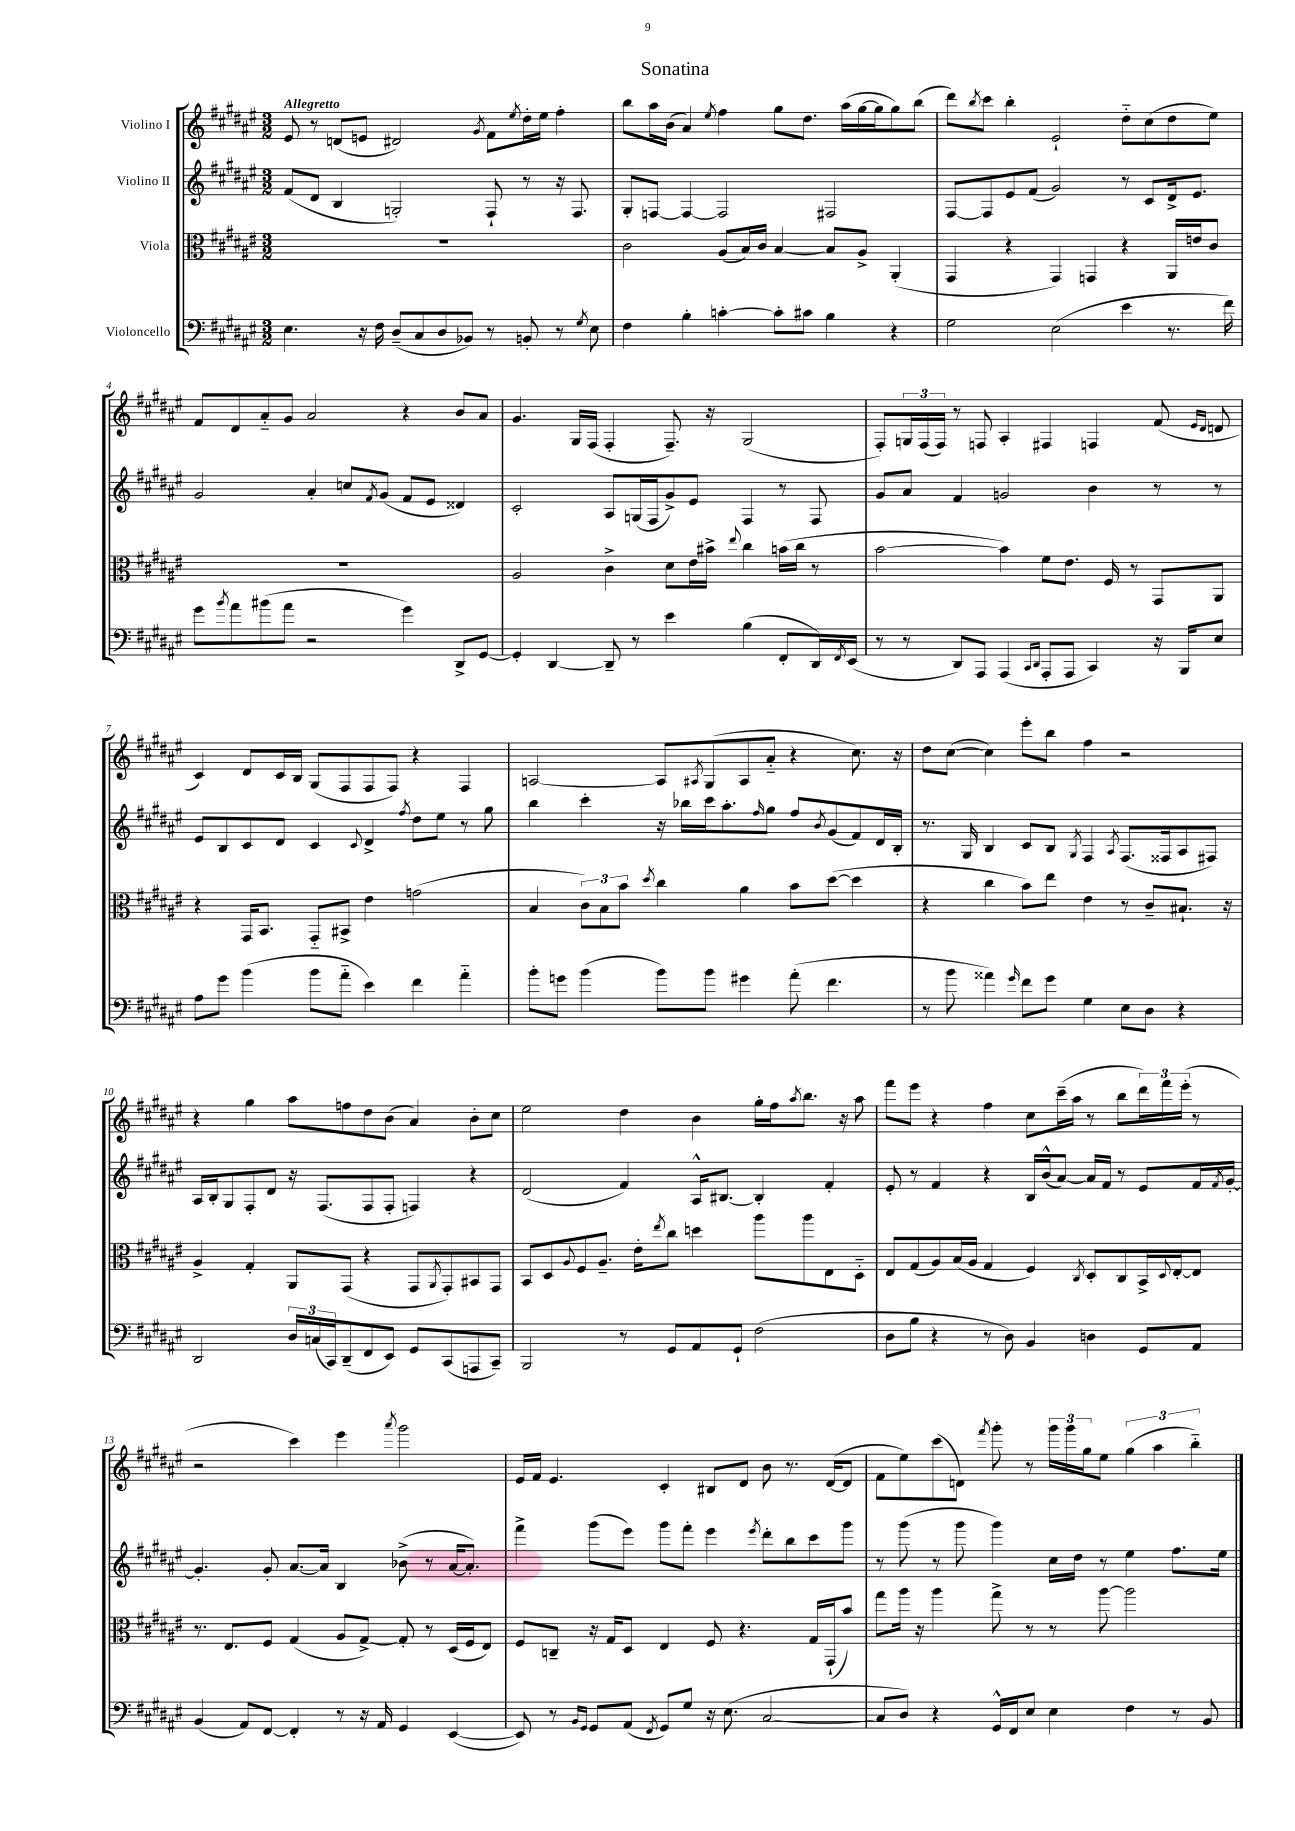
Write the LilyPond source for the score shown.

\header { title = "Sonatina" }
<<
\new StaffGroup <<
\new Staff = "s0" \with { instrumentName = "Violino I" } {
    \clef treble \key fis \major \numericTimeSignature \time 3/2 \tempo "Allegretto"
    eis'8 r8 d'8( e'8 dis'2) \acciaccatura { gis'8 } fis'8 \acciaccatura { eis''8 } dis''16-. eis''16 fis''4-. |
    b''8 ais''16 b'16( ais'4) \acciaccatura { eis''8 } fis''4 gis''8 dis''8. ais''16( gis''16~ gis''16 gis''8) b''8( |
    dis'''8) \acciaccatura { b''8 } cis'''8 b''4-. eis'2-! dis''8-_ cis''8( dis''8 eis''8) |
    fis'8 dis'8 ais'8-_ gis'8 ais'2 r4 b'8 ais'8 |
    gis'4. gis16 fis16( fis4-. fis8.--) r16 gis2( |
    fis8-.) \tuplet 3/2 { g16 fis16( fis16) } r8 f8 ais4-. fis4 f4 fis'8( \grace { eis'16 dis'16 } d'8 |
    cis'4) dis'8 cis'16 b16 gis8( fis8 fis8 fis8) r4 fis4 |
    a2~ a8 \acciaccatura { ais8 } gis8( ais8 ais'8-_ r4 cis''8.) r16 |
    dis''8 cis''8~( cis''4) eis'''8-. b''8 fis''4 r2 |
    r4 gis''4 ais''8 f''8 dis''8 b'8( ais'4) b'8-. cis''8 |
    eis''2 dis''4 b'4 gis''16-. fis''16 \acciaccatura { ais''8 } b''8. r16 ais''8 |
    fis'''8 eis'''8 r4 fis''4 cis''8 cis'''16--( ais''16 r8 b''8 \tuplet 3/2 { dis'''16) fis'''16 eis'''16-.( } r8 |
    r2 cis'''4) eis'''4 \acciaccatura { ais'''8 } gis'''2 |
    eis'16 fis'16 eis'4. cis'4-. bis8 dis'8 b'8 r8. dis'16~( dis'8 |
    fis'8 eis''8) cis'''8( d'8) \acciaccatura { fis'''8 } gis'''8-. r8 \tuplet 3/2 { gis'''16 gis'''16 gis''16 } eis''8 \tuplet 3/2 { gis''4( ais''4 b''4-_) } \bar "|." |
}
\new Staff = "s1" \with { instrumentName = "Violino II" } {
    \clef treble \key fis \major \numericTimeSignature \time 3/2
    fis'8( dis'8 b4 g2-.) fis8-! r8 r16 fis8. |
    gis8-. f8~ f4~ f2 fis2 |
    fis8~ fis8 eis'8 fis'8( gis'2) r8 cis'8 dis'16-> eis'8. |
    gis'2 ais'4-. c''8 \acciaccatura { fis'8 } gis'8( fis'8 eis'8 disis'4) |
    cis'2-. ais8 g16( fis16 gis'8->) eis'8 fis4 r8 fis8 |
    gis'8 ais'8 fis'4 g'2 b'4 r8 r8 |
    eis'8 b8 cis'8 dis'8 cis'4 \appoggiatura { cis'8 } dis'4-> \acciaccatura { fis''8 } dis''8 eis''8 r8 gis''8 |
    b''4 cis'''4-. r16 bes''16 cis'''16 ais''8.-. \grace { fis''16 } gis''8 fis''8 \acciaccatura { b'8 } gis'8( fis'8) dis'16 b16-. |
    r8. gis16 b4 cis'8 b8 \acciaccatura { gis8 } fis4 \acciaccatura { ais8 } fis8.( fisis16 ais8 fis8) |
    ais16 b16-. gis8 fis8-. dis'8 r16 fis8.( fis8 fis8-. f4) r4 |
    dis'2( fis'4) ais16-^ bis8.~ bis4-. fis'4-. |
    eis'8-. r8 fis'4 r4 b16 b'16-^( ais'8~) ais'16 fis'16 r8 eis'8 fis'16 \acciaccatura { fis'8 } gis'16~-. |
    gis'4.-. gis'8-. ais'8.~ ais'16 b4 bes'8->( r8 ais'16~ ais'8.-.) |
    fis'''4-> gis'''8( eis'''8) gis'''8 fis'''8-. eis'''4 \acciaccatura { eis'''8 } dis'''8-. b''8 cis'''8 gis'''8 |
    r8 gis'''8( r8 gis'''8 gis'''4) cis''16 dis''16 r8 eis''4 fis''8. eis''16 \bar "|." |
}
\new Staff = "s2" \with { instrumentName = "Viola" } {
    \clef alto \key fis \major \numericTimeSignature \time 3/2
    R1. |
    cis'2 ais8( b16) cis'16 b4~ b8 ais8-> ais,4-.( |
    gis,4 r4 gis,4) g,4 r4 ais,16 e'16 cis'8 |
    R1. |
    ais2 cis'4-> dis'8 eis'16 bis'16-> \appoggiatura { eis''8 } cis''4 b'16( cis''16 r8 |
    b'2~ b'4) fis'8 eis'8. fis16 r8 gis,8 ais,8 |
    r4 gis,16 b,8. gis,8-_ bis,8-> eis'4 g'2( |
    b4 \tuplet 3/2 { cis'8) b8 b'8 } \acciaccatura { dis''8 } cis''4 ais'4 b'8 dis''8~( dis''4 |
    r4 cis''4 b'8) eis''8 eis'4 r8 cis'8-- bis8.-! r16 |
    ais4-> gis4-. ais,8 gis,8( r4 gis,8 \acciaccatura { ais,8 } gis,8-.) bis,8 gis,8 |
    b,8 dis8 \appoggiatura { ais8 } fis8 ais8.-- eis'16-. \acciaccatura { eis''8 } cis''8 d''4 ais''8 ais''8 eis8 dis8-_ |
    eis8 gis8( ais8) b16( ais16 gis4 fis4) \acciaccatura { cis8 } dis8-. cis8 b,16-> \appoggiatura { dis8 } eis16~-. eis8 |
    r8. eis8. fis8 gis4( ais8 gis8~->) gis8-. r8 dis16( fis16 eis8) |
    fis8 c8-- r16 gis16 dis8 eis4 fis8 r4. gis16 gis,16-!( b'8) |
    gis''8 ais''16 r16 ais''4 gis''8-> r8 r8 ais''8~ ais''2 \bar "|." |
}
\new Staff = "s3" \with { instrumentName = "Violoncello" } {
    \clef bass \key fis \major \numericTimeSignature \time 3/2
    eis4. r16 fis16 dis8--( cis8 dis8 bes,8) r8 b,8-. r8 \acciaccatura { gis8 } eis8 |
    fis4 b4-. c'4~-. c'8-. cis'8 b4 r4 |
    gis2 eis2( eis'4 r8. fis'16) |
    gis'8 \acciaccatura { b'8 } ais'8 bis'8( ais'8 r2 gis'4) dis,8-> gis,8~ |
    gis,4-. dis,4~ dis,8-- r8 eis'4 b4( fis,8-. dis,16) \acciaccatura { fis,8 } eis,16( |
    r8 r8 dis,8) ais,,8 ais,,4( \grace { cis,16 dis,16 } ais,,8-. ais,,8 cis,4) r16 b,,16 eis8 |
    ais8 gis'8 b'4( b'8 ais'8-_ eis'4) fis'4 ais'4-_ |
    b'8-. g'8 b'4( b'8) b'8 gis'4 ais'8-.( fis'4. |
    r8 b'8 aisis'4) \grace { gis'16 } fis'8 gis'8 gis4 eis8 dis8 r4 |
    dis,2 \tuplet 3/2 { dis16 c16( cis,16) } dis,8--( fis,8 eis,8) gis,8 cis,8( a,,8 cis,8--) |
    b,,2 r8 gis,8 ais,8 gis,8-! fis2( |
    dis8 b8 r4 r8 dis8) b,4 d4 gis,8 ais,8 |
    b,4( ais,8) fis,8~ fis,4-. r8 r16 ais,16 gis,4 eis,4~( |
    eis,8) r8 \grace { b,16 gis,16 } gis,8 ais,8( \acciaccatura { fis,8 } gis,8) gis8 r16 eis8.( cis2~ |
    cis8 dis8) r4 gis,16-^ fis,16 eis8 eis4 fis4 r8 b,8 \bar "|." |
}
>>
>>
